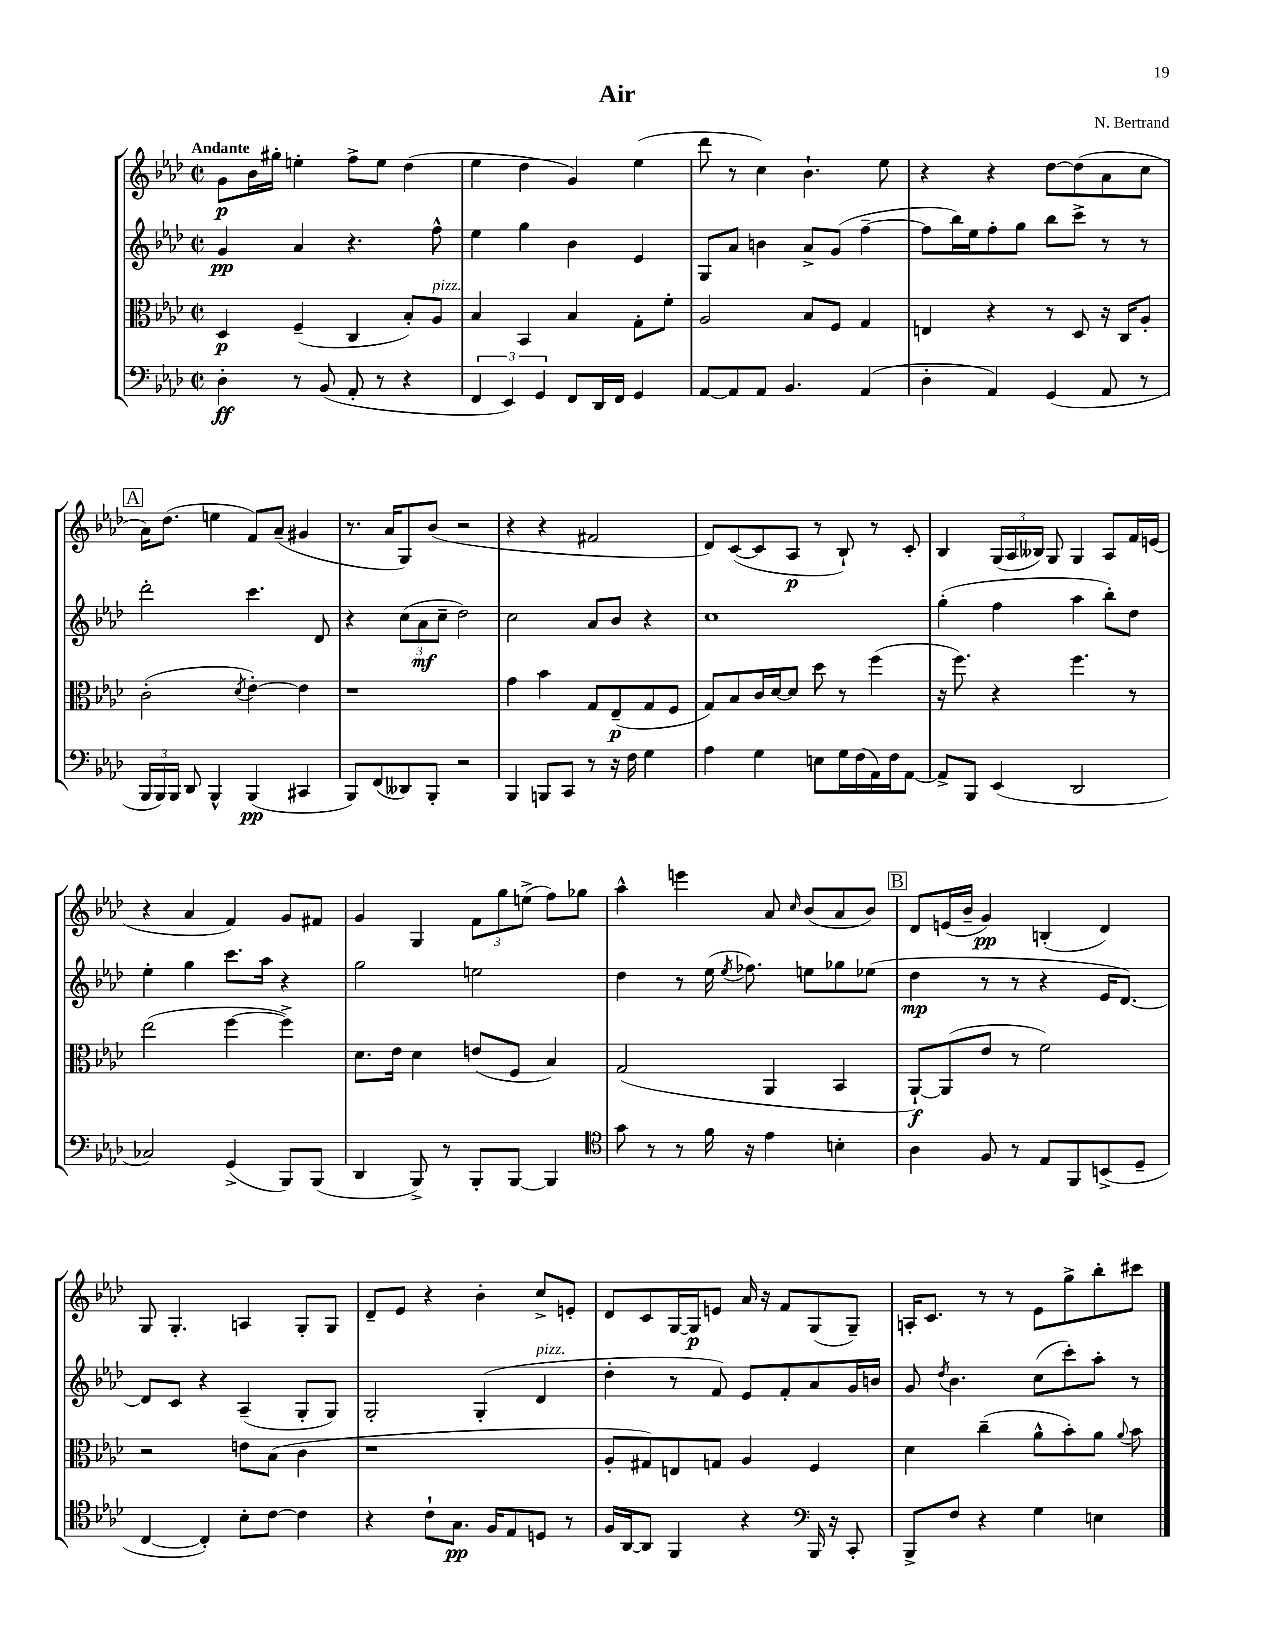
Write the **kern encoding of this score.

**kern	**kern	**kern	**kern
*staff4	*staff3	*staff2	*staff1
*clefF4	*clefC3	*clefG2	*clefG2
*k[b-e-a-d-]	*k[b-e-a-d-]	*k[b-e-a-d-]	*k[b-e-a-d-]
*M2/2	*M2/2	*M2/2	*M2/2
*met(c|)	*met(c|)	*met(c|)	*met(c|)
4D-'\	4D-/	4g/	8g\L
.	.	.	16b-\L
.	.	.	16gg#'\JJ
8r	(4F~/	4a-/	4ee'\
(8BB-/	.	.	.
8AA-'/	4C/	4.r	8ff^\L
8r	.	.	8ee\J
4r	8B-'/L)	.	(4dd-\
.	8A-/J	8ff^^\	.
=	=	=	=
6FF/	4B-/	4ee-\	4ee-\
6EE-/)	.	.	.
.	4BB-/	4gg\	4dd-\
6GG/	.	.	.
8FF/L	4B-/	4b-\	4g/)
16DD-/L	.	.	.
16FF/JJ	.	.	.
4GG/	8G'\L	4e-/	(4ee-\
.	8f'\J	.	.
=	=	=	=
[8AA-/L	2A-/	8G/L	8ddd-\
8AA-/]	.	8a-/J	8r
8AA-/J	.	4b\	4cc\)
4.BB-/	.	.	.
.	8B-/L	8a-^/L	4.b-`\
.	8F/J	(8g/J	.
(4AA-/	4G/	[4ff~\	.
.	.	.	8ee-\
=	=	=	=
4D-'\	4E/	8ff\]L	4r
.	.	16bb-\L)	.
.	.	16ee-\J	.
4AA-/)	4r	8ff'\	4r
.	.	8gg\J	.
(4GG/	8r	8bb-\L	[8dd-\L
.	8D-/	8ccc^\J	(8dd-\]
8AA-/	16r	8r	8a-\
.	16C/LK	.	.
8r	8A-'/J	8r	8cc\J
=	=	=	=
24BBB-/LL	(2c'\	2ddd-'\	16a-\LK)
24BBB-/)	.	.	.
.	.	.	(8.dd-\J
24BBB-/JJ	.	.	.
8DD-/	.	.	.
4BBB-^^/	.	.	4ee\
.	8qd-/	.	.
(4BBB-/	[4e-'\)	4.ccc\	8f/L)
.	.	.	(8a-~/J
4CC#/	4e-\]	.	4g#/
.	.	8d-/	.
=	=	=	=
8BBB-/L)	1r	4r	8.r
(8FF/	.	.	.
.	.	.	16a-/LK
8DD--/)	.	(12cc\L	8G/)
.	.	12a-\	.
8BBB-'/J	.	.	(8b-/J
.	.	12cc~\J	.
2r	.	2dd-\)	2r
=	=	=	=
4BBB-/	4g\	2cc\	4r
8BBB/L	4b-\	.	4r
8CC/J	.	.	.
8r	8G/L	8a-/L	2f#/
16r	(8E-~/	8b-/J	.
16F\	.	.	.
4G\	8G/	4r	.
.	8F/J	.	.
=	=	=	=
4A-\	8G/L)	1cc	8d-/L)
.	8B-/	.	([8c/
4G\	16c/L	.	8c/]
.	[16d-/J	.	.
.	8d-/]J	.	8A-/J
8E\L	8dd-\	.	8r
16G\L	8r	.	8B-`/)
(16F\	.	.	.
16AA-\)	(4ff\	.	8r
16F\J	.	.	.
[8AA-\J	.	.	8c'/
=	=	=	=
8AA-^/]L	16r	(4gg'\	4B-/
.	8.ff\)	.	.
8BBB-/J	.	.	.
(4EE-/	4r	4ff\	(24G/LL
.	.	.	24A-/
.	.	.	24B--/JJ)
.	.	.	8G/
2DD-/	4.ff\	4aa-\	4G/
.	.	8bb-'\L)	8A-/L
.	8r	8dd-\J	16f/L
.	.	.	(16e/JJ
=	=	=	=
2C-/)	(2ee-\	4ee-'\	4r
.	.	4gg\	4a-/
(4GG^/	[4ff\	8.ccc\L	4f/)
.	.	16aa-\Jk	.
8BBB-/L)	4ff^\])	4r	8g/L
(8BBB-/J	.	.	8f#/J
=	=	=	=
4DD-/	8.d-\L	2gg\	4g/
.	16e-\Jk	.	.
8BBB-^/)	4d-\	.	4G/
8r	.	.	.
8BBB-'/L	(8e/L	2ee\	12f\L
.	.	.	12gg\
[8BBB-/J	8F/J	.	.
.	.	.	(12ee^\J
4BBB-/]	4B-/)	.	8ff\L)
.	.	.	8gg-\J
=	=	=	=
*clefC4	*	*	*
8g\	(2G/	4dd-\	4aa-^^\
8r	.	.	.
8r	.	8r	4eee\
16f\	.	(16ee-\	.
.	.	8qee-/	.
16r	.	8.ff-\)	.
4e-\	4AA-/	.	8a-/
.	.	.	16qqcc/
.	.	8ee\L	(8b-/L
4B'\	4BB-/	8gg-\	8a-/
.	.	(8ee-\J	8b-/J)
=	=	=	=
4A-\	[8AA-`/L)	4dd-\	8d-/L
.	(8AA-/]	.	(16e/L
.	.	.	16b-~/JJ
8F/	8e-/J	8r	4g/)
8r	8r	8r	.
8E-/L	2f\)	4r	(4B'/
8FF/	.	.	.
(8BB^/	.	16e-/LK	4d-/)
.	.	[8.d-/J)	.
8D-~/J	.	.	.
=	=	=	=
[4C/	2r	8d-/]L	8G/
.	.	8c/J	4.G'/
4C'/])	.	4r	.
8B-'\L	8e\L	(4A-~/	4A/
[8c\J	(8B-\J	.	.
4c\]	4c\	8G'/L	8G'/L
.	.	8G/J)	8G/J
=	=	=	=
4r	1r	2G'/	8d-~/L
.	.	.	8e-/J
8c`\L	.	.	4r
8.G\J	.	.	.
.	.	(4G'/	4b-'\
16F/LK	.	.	.
8E-/	.	.	.
8D/J	.	4d-/	8cc^/L
8r	.	.	8e'/J
=	=	=	=
16F/LL	8A-'/L	4dd-'\	8d-/L
[16AA-/J	.	.	.
8AA-/]J	8G#/)	.	8c/
4FF/	8E/	8r	[16G/L
.	.	.	16G/]J
.	8G/J	8f/)	8e/J
4r	4A-/	8e-/L	16a-/
.	.	.	16r
.	.	8f'/	8f/L
*clefF4	*	*	*
16BBB-/	4F/	8a-/	(8G/
16r	.	.	.
8CC'/	.	16g/L	8G~/J)
.	.	16b/JJ	.
=	=	=	=
8BBB-^/L	4d-\	8g/	16A'/LK
.	.	.	8.c/J
.	.	8qdd-/	.
8F/J	.	4.b-\	.
4r	(4cc~\	.	8r
.	.	.	8r
4G\	8a-^^\L	(8cc\L	8e-\L
.	8b-'\)	8ccc'\)	8gg^\
4E\	8a-\J	8aa-'\J	8bb-'\
.	8qqa-/	.	.
.	8b-\	8r	8ccc#\J
==	==	==	==
*-	*-	*-	*-
